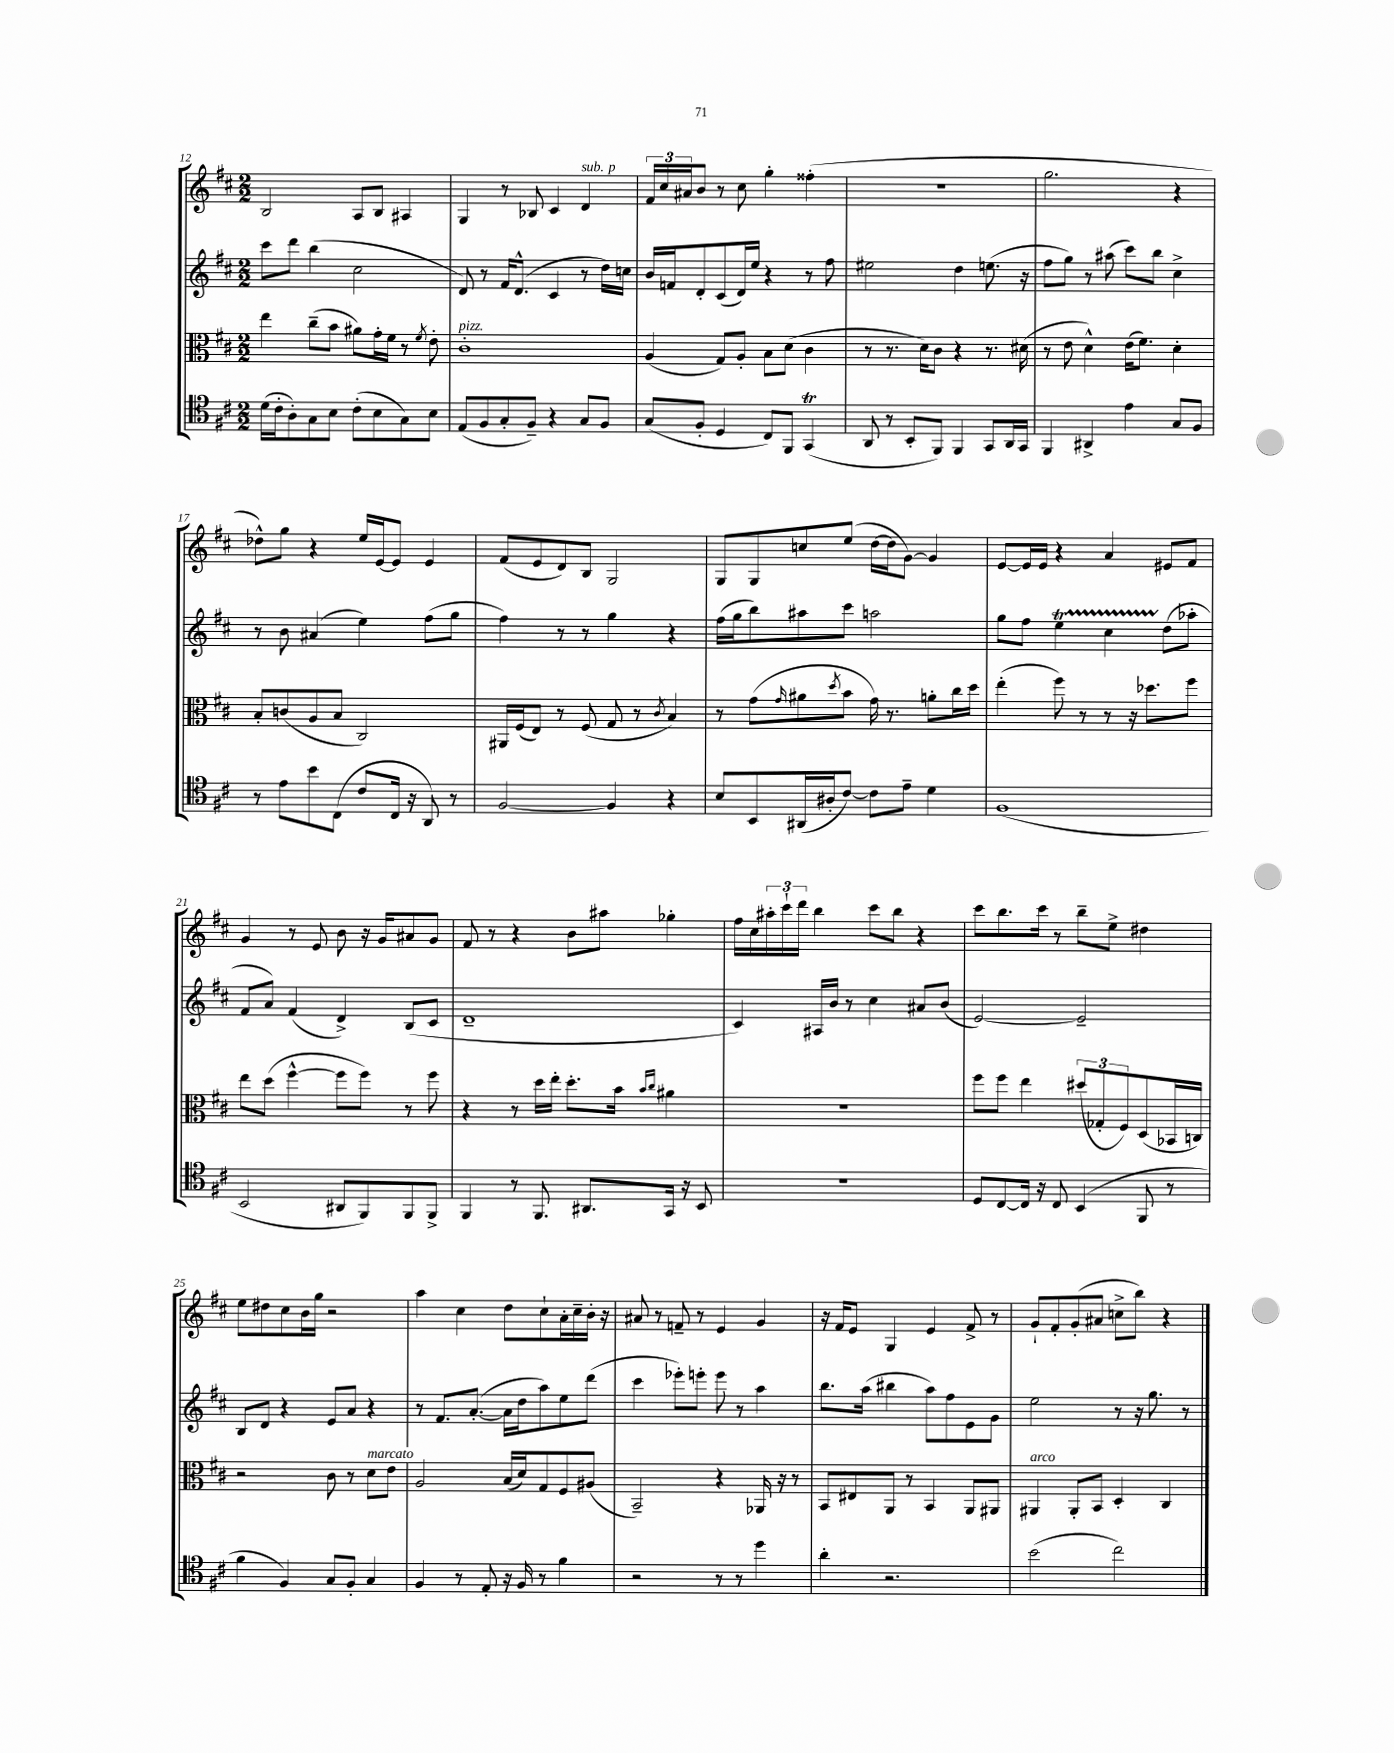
<<
\new StaffGroup <<
\new Staff = "s0" {
    \clef treble \key d \major \numericTimeSignature \time 2/2
    b2 a8 b8 ais4 |
    g4 r8 bes8 cis'4 d'4^\markup { \italic "sub. p" } |
    \tuplet 3/2 { fis'16 cis''16 ais'16 } b'8 r8 cis''8 g''4-. fisis''4-.( |
    r1 |
    g''2. r4 |
    des''8-^) g''8 r4 e''16 e'16~ e'8 e'4 |
    fis'8( e'8 d'8) b8 g2 |
    g8 g8 c''8 e''8( d''16~ d''16 g'8~) g'4 |
    e'8~ e'16 e'16 r4 a'4 eis'8 fis'8 |
    g'4 r8 e'8 b'8 r16 g'16 ais'8 g'8 |
    fis'8 r8 r4 b'8 ais''8 ges''4-. |
    fis''16 cis''16 \tuplet 3/2 { ais''16-. cis'''16-! d'''16 } b''4 cis'''8 b''8 r4 |
    cis'''8 b''8. cis'''16 r8 b''8-- e''8-> dis''4 |
    e''8 dis''8 cis''8 b'16 g''16 r2 |
    a''4 cis''4 d''8 cis''8-! a'16-. cis''16-- b'16-. r16 |
    ais'8 r8 f'8-- r8 e'4 g'4 |
    r16 fis'16 e'8 g4 e'4 fis'8-> r8 |
    g'8-! fis'8-. g'8-.( ais'8 c''8-> b''8) r4 \bar "|." |
}
\new Staff = "s1" {
    \clef treble \key d \major \numericTimeSignature \time 2/2
    cis'''8 d'''8 b''4( cis''2 |
    d'8) r8 fis'16 d'8.-^( cis'4 r8 d''16) c''16 |
    b'16 f'16 d'8-. cis'8( d'16) e''16 r4 r8 fis''8 |
    eis''2 d''4 e''8.( r16 |
    fis''8 g''8) r8 ais''8( cis'''8) b''8 cis''4-> |
    r8 b'8 ais'4( e''4) fis''8( g''8 |
    fis''4) r8 r8 g''4 r4 |
    fis''16( g''16 b''8) ais''8 cis'''8 a''2 |
    g''8 fis''8 e''4\startTrillSpan cis''4 d''8\stopTrillSpan( aes''8-. |
    fis'8 a'8) fis'4( d'4->) b8( cis'8 |
    d'1-- |
    cis'4) ais16 b'16 r8 cis''4 ais'8 b'8( |
    e'2~) e'2-- |
    b8 d'8 r4 e'8 a'8 r4 |
    r8 fis'8. a'8.~-.( a'16 d''16 a''8) e''8 d'''8( |
    cis'''4 ees'''8-.) e'''8-. e'''8 r8 a''4 |
    b''8. a''16( bis''4 a''8) fis''8 e'8 g'8 |
    e''2 r8 r16 g''8. r8 \bar "|." |
}
\new Staff = "s2" {
    \clef alto \key d \major \numericTimeSignature \time 2/2
    e''4 cis''8--( b'8 ais'8) g'16-. fis'16 r8 \acciaccatura { fis'8 } e'8-. |
    cis'1-.^\markup { \italic "pizz." } |
    a4( g8) a8-. b8 d'8( cis'4 |
    r8 r8. d'16) cis'8 r4 r8. dis'16( |
    r8 e'8 d'4-^) e'16( fis'8.) d'4-. |
    b8-. c'8( a8 b8 cis2) |
    ais,16 fis16( e8) r8 fis8( g8 r8 \acciaccatura { cis'8 } b4) |
    r8 g'8( \grace { g'16 } ais'8 \acciaccatura { d''8 } b'8 g'16) r8. a'8-. cis''16 d''16 |
    e''4-.( fis''8) r8 r8 r16 des''8. fis''8 |
    e''8 d''8( fis''4~-^ fis''8 fis''8) r8 fis''8 |
    r4 r8 d''16 e''16-. d''8.-. b'16 \grace { b'16 cis''16 } ais'4 |
    R1 |
    fis''8 fis''8 e''4 \tuplet 3/2 { dis''8( ges8-. fis8) } d8( bes,16 c16) |
    r2 cis'8 r8 d'8^\markup { \italic "marcato" } e'8 |
    a2 b16( d'16) g8 fis8 ais8( |
    b,2--) r4 aes,16 r16 r8 |
    b,8 eis8 a,8 r8 b,4 a,8 ais,8 |
    ais,4^\markup { \italic "arco" } ais,8-. b,8 d4-. cis4 \bar "|." |
}
\new Staff = "s3" {
    \clef tenor \key d \major \numericTimeSignature \time 2/2
    d'16( cis'16-. a8-.) g8 b8 cis'8-.( b8 g8) b8 |
    e8( fis8 g8-. fis8--) r4 g8 fis8 |
    g8( fis8-. d4 cis8) fis,8 g,4\trill( |
    a,8 r8 b,8-. fis,8) fis,4 g,8 a,16 g,16 |
    fis,4 ais,4-> e'4 g8 fis8 |
    r8 e'8 b'8 cis8( cis'8 cis16 r16 a,8) r8 |
    fis2~ fis4 r4 |
    b8 b,8 ais,16( ais16-. cis'8~) cis'8 e'8-- d'4 |
    fis1( |
    b,2 ais,8 fis,8) fis,8 fis,8-> |
    fis,4 r8 fis,8. ais,8. g,16 r16 b,8 |
    r1 |
    d8 cis8~ cis16 r16 cis8 b,4( fis,8 r8 |
    fis'4 fis4) g8 fis8-. g4 |
    fis4 r8 e8-. r16 fis16 r8 fis'4 |
    r2 r8 r8 d''4 |
    a'4-. r2. |
    b'2( cis''2) \bar "|." |
}
>>
>>
\layout { \context { \Score currentBarNumber = #12 } }
